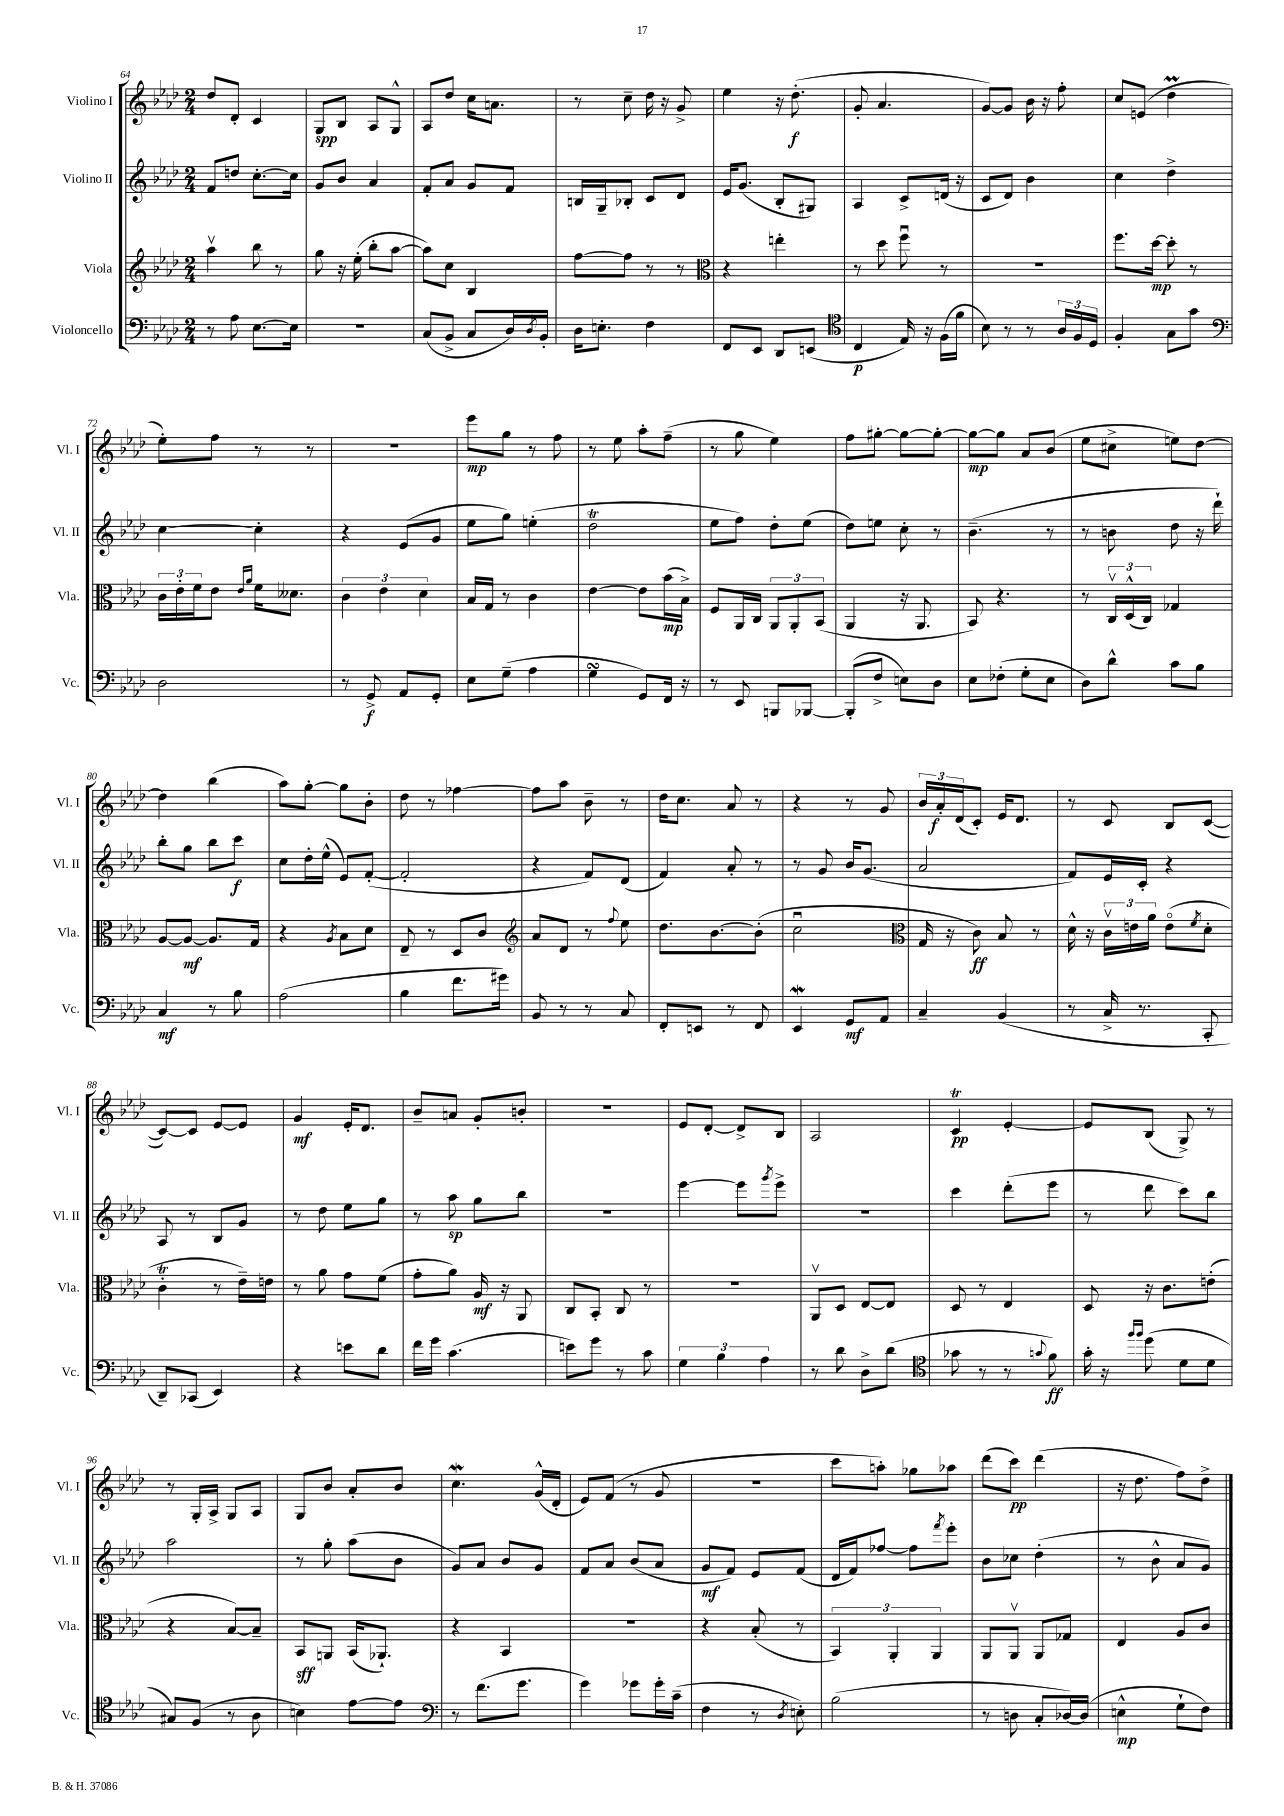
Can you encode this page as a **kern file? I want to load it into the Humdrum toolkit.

**kern	**dynam	**kern	**dynam	**kern	**dynam	**kern	**dynam
*part4	*part4	*part3	*part3	*part2	*part2	*part1	*part1
*staff4	*staff4	*staff3	*staff3	*staff2	*staff2	*staff1	*staff1
*I"Violoncello	*	*I"Viola	*	*I"Violino II	*	*I"Violino I	*
*I'Vc.	*	*I'Vla.	*	*I'Vl. II	*	*I'Vl. I	*
*clefF4	*	*clefG2	*	*clefG2	*	*clefG2	*
*k[b-e-a-d-]	*	*k[b-e-a-d-]	*	*k[b-e-a-d-]	*	*k[b-e-a-d-]	*
*M2/4	*	*M2/4	*	*M2/4	*	*M2/4	*
=64	=64	=64	=64	=64	=64	=64	=64
8r	.	4aa-v\	.	8f/L	.	8dd-/L	.
8A-\	.	.	.	8ddn/J	.	8d-'/J	.
[8.E-\L	.	8bb-\	.	[8.cc'\L	.	4c/	.
.	.	8r	.	.	.	.	.
16E-\Jk]	.	.	.	16cc\Jk]	.	.	.
=65	=65	=65	=65	=65	=65	=65	=65
2r	.	8gg\	.	8g/L	.	8G/L	spp
.	.	16r	.	8b-/J	.	8B-/J	.
.	.	(16ee-'\	.	.	.	.	.
.	.	8bb-'\L	.	4a-/	.	8A-/L	.
.	.	[8aa-\J	.	.	.	8G^^/J	.
=66	=66	=66	=66	=66	=66	=66	=66
(8C/L	.	8aa-\L])	.	8f'/L	.	8A-/L	.
8BB-^/J	.	8cc\J	.	8a-/J	.	8dd-/J	.
8C/L	.	4B-/	.	8g/L	.	16cc\KL	.
.	.	.	.	.	.	8.an\J	.
16D-/L)	.	.	.	8f/J	.	.	.
8qD-/	.	.	.	.	.	.	.
16BB-'/JJ	.	.	.	.	.	.	.
=67	=67	=67	=67	=67	=67	=67	=67
16D-\KL	.	[8ff\L	.	16Bn/LL	.	8r	.
8.En'\J	.	.	.	16G~/J	.	.	.
.	.	8ff\J]	.	8B-X'/J	.	8cc~\	.
4F\	.	8r	.	8c/L	.	16dd-\	.
.	.	.	.	.	.	16r	.
.	.	8r	.	8d-/J	.	8g^/	.
=68	=68	=68	=68	=68	=68	=68	=68
*	*	*clefC3	*	*	*	*	*
8FF/L	.	4r	.	16e-/KL	.	4ee-\	.
.	.	.	.	(8.g/J	.	.	.
8EE-/J	.	.	.	.	.	.	.
8DD-/L	.	4een'\	.	8B-'/L	.	16r	.
.	.	.	.	.	.	(8.dd-'\	f
(8EEn/J	.	.	.	8G#X/J)	.	.	.
=69	=69	=69	=69	=69	=69	=69	=69
*clefC4	*	*	*	*	*	*	*
4C/	p	8r	.	4A-/	.	8g'/	.
.	.	8dd-\	.	.	.	4.a-/	.
16E-/)	.	8ffu\	.	8c^/L	.	.	.
16r	.	.	.	.	.	.	.
(16F\LL	.	8r	.	(16dn/Jk	.	.	.
16f\JJ	.	.	.	16r	.	.	.
=70	=70	=70	=70	=70	=70	=70	=70
8B-\)	.	2r	.	8c/L	.	[8g/L)	.
8r	.	.	.	8d-/J)	.	8g/J]	.
8r	.	.	.	4b-\	.	16b-\	.
.	.	.	.	.	.	16r	.
24A-/LL	.	.	.	.	.	8ff'\	.
24F/	.	.	.	.	.	.	.
24D-/JJ	.	.	.	.	.	.	.
=71	=71	=71	=71	=71	=71	=71	=71
4F'/	.	8.ff\L	.	4cc\	.	8cc/L	.
.	.	.	.	.	.	(8en/J	.
.	.	[16dd-\Jk	mp	.	.	.	.
8G\L	.	8dd-'\]	.	4dd-^\	.	4dd-M\	.
8g\J	.	8r	.	.	.	.	.
!!LO:LB:g=z
=72	=72	=72	=72	=72	=72	=72	=72
*clefF4	*	*	*	*	*	*	*
2D-\	.	24c\LL	.	[4cc\	.	8ee-'\L)	.
.	.	24e-'\	.	.	.	.	.
.	.	24f\J	.	.	.	.	.
.	.	8e-\J	.	.	.	8ff\J	.
.	.	16qqe-/LL	.	.	.	.	.
.	.	16qqa-/JJ	.	.	.	.	.
.	.	16f\KL	.	4cc'\]	.	8r	.
.	.	8.d--X\J	.	.	.	.	.
.	.	.	.	.	.	8r	.
=73	=73	=73	=73	=73	=73	=73	=73
8r	.	6c\	.	4r	.	2r	.
8GG^/	f	.	.	.	.	.	.
.	.	6e-\	.	.	.	.	.
8AA-/L	.	.	.	(8e-/L	.	.	.
.	.	6d-\	.	.	.	.	.
8GG'/J	.	.	.	8g/J	.	.	.
=74	=74	=74	=74	=74	=74	=74	=74
8E-\L	.	16B-/LL	.	8ee-\L	.	8eee-\L	mp
.	.	16G/JJ	.	.	.	.	.
(8G~\J	.	8r	.	8gg\J)	.	8gg\J	.
4A-\	.	4c\	.	(4een'\	.	8r	.
.	.	.	.	.	.	8ff\	.
=75	=75	=75	=75	=75	=75	=75	=75
4GsSsS\	.	[4e-\	.	2dd-T\	.	8r	.
.	.	.	.	.	.	8ee-\	.
8GG/L)	.	8e-\L]	.	.	.	8aa-'\L	.
16FF/Jk	.	(16b-\L	mp	.	.	(8ff~\J	.
16r	.	16B-^\JJ)	.	.	.	.	.
=76	=76	=76	=76	=76	=76	=76	=76
8r	.	8F/L	.	8ee-\L	.	8r	.
8EE-/	.	16AA-/L	.	8ff\J)	.	8gg\	.
.	.	16C/JJ	.	.	.	.	.
8BBBn/L	.	12AA-/L	.	8dd-'\L	.	4ee-\)	.
.	.	12AA-'/	.	.	.	.	.
[8BBB-X/J	.	.	.	(8ee-\J	.	.	.
.	.	(12BB-/J	.	.	.	.	.
=77	=77	=77	=77	=77	=77	=77	=77
(8BBB-'/L]	.	4AA-/	.	8dd-\L)	.	8ff\L	.
8F^/J	.	.	.	8een\J	.	[8gg#X'\J	.
8En\L)	.	16r	.	8cc'\	.	8gg#\L_	.
.	.	8.AA-/	.	.	.	.	.
8D-\J	.	.	.	8r	.	8gg#'\J_	.
=78	=78	=78	=78	=78	=78	=78	=78
8E-\L	.	8BB-/)	.	(4.b-~\	.	8gg#\L_	mp
(8F-X'\J	.	4.r	.	.	.	8gg#\J]	.
8G'\L	.	.	.	.	.	8a-/L	.
8E-\J	.	.	.	8r	.	(8b-/J	.
=79	=79	=79	=79	=79	=79	=79	=79
8D-\L)	.	8r	.	8r	.	8ee-\L	.
8d-^^\J	.	24Cv/LL	.	8bn\	.	8cc#X^\J	.
.	.	(24D-^^/	.	.	.	.	.
.	.	24C/JJ)	.	.	.	.	.
8c\L	.	4G-X/	.	8dd-\	.	8een\L)	.
8B-\J	.	.	.	16r	.	[8dd-\J	.
.	.	.	.	16ddd-`\)	.	.	.
!!LO:LB:g=z
=80	=80	=80	=80	=80	=80	=80	=80
4C/	mf	[8A-/L	.	8bb-'\L	.	4dd-\]	.
.	.	8A-/J_	mf	8gg\J	.	.	.
8r	.	8.A-/L]	.	8bb-\L	.	(4bb-\	.
8B-\	.	.	.	8ccc\J	f	.	.
.	.	16G/Jk	.	.	.	.	.
=81	=81	=81	=81	=81	=81	=81	=81
(2A-\	.	4r	.	8cc\L	.	8aa-\L)	.
.	.	.	.	16dd-'\L	.	[8gg'\J	.
.	.	.	.	(16ee-^^\JJ	.	.	.
.	.	8qA-/	.	.	.	.	.
.	.	8B-\L	.	8e-/L)	.	8gg\L]	.
.	.	8d-\J	.	([8f'/J	.	8b-'\J	.
=82	=82	=82	=82	=82	=82	=82	=82
4B-\	.	8E-~/	.	2f'/]	.	8dd-\	.
.	.	8r	.	.	.	8r	.
8.f\L	.	8D-/L	.	.	.	[4ff-X\	.
.	.	8c/J	.	.	.	.	.
16g#X\Jk)	.	.	.	.	.	.	.
=83	=83	=83	=83	=83	=83	=83	=83
*	*	*clefG2	*	*	*	*	*
8BB-/	.	8a-/L	.	4r	.	8ff-\L]	.
8r	.	8d-/J	.	.	.	8aa-\J	.
8r	.	8r	.	8f/L)	.	8b-~\	.
.	.	8qqff/	.	.	.	.	.
8C/	.	8ee-\	.	(8d-/J	.	8r	.
=84	=84	=84	=84	=84	=84	=84	=84
8FF'/L	.	8.dd-\L	.	4f/)	.	16dd-\KL	.
.	.	.	.	.	.	8.cc\J	.
8EEn/J	.	.	.	.	.	.	.
.	.	[8.b-\	.	.	.	.	.
8r	.	.	.	8a-'/	.	8a-/	.
8FF/	.	(8b-'\J]	.	8r	.	8r	.
=85	=85	=85	=85	=85	=85	=85	=85
4EE-W/	.	2ccu\	.	8r	.	4r	.
.	.	.	.	8g/	.	.	.
8GG/L	mf	.	.	16b-/KL	.	8r	.
.	.	.	.	(8.g/J	.	.	.
8AA-/J	.	.	.	.	.	8g/	.
=86	=86	=86	=86	=86	=86	=86	=86
*	*	*clefC3	*	*	*	*	*
4C~/	.	16G/	.	2a-/	.	24b-/LL	.
.	.	.	.	.	.	24a-'/	f
.	.	16r	.	.	.	.	.
.	.	.	.	.	.	(24d-/J	.
.	.	8c\)	ff	.	.	8c'/J)	.
(4BB-/	.	8B-/	.	.	.	16e-/KL	.
.	.	.	.	.	.	8.d-/J	.
.	.	8r	.	.	.	.	.
=87	=87	=87	=87	=87	=87	=87	=87
8r	.	16d-^^\	.	8f/L)	.	8r	.
.	.	16r	.	.	.	.	.
16C^/	.	24cv\LL	.	16e-/L	.	8c/	.
.	.	24en\	.	.	.	.	.
8.r	.	.	.	16c'/JJ	.	.	.
.	.	24a-\JJ	.	.	.	.	.
.	.	(8e\L	.	4r	.	8B-/L	.
.	.	8qf/	.	.	.	.	.
8CC'/	.	8d-'\J	.	.	.	([8c/J	.
!!LO:LB:g=z
=88	=88	=88	=88	=88	=88	=88	=88
8DD-~/L)	.	4ct'\	.	8A-/	.	8c/L_)	.
(8CC-X/J	.	.	.	8r	.	8c/J]	.
4EE-/)	.	8r	.	8B-/L	.	[8e-/L	.
.	.	16e-~\LL)	.	8g/J	.	8e-/J]	.
.	.	16en\JJ	.	.	.	.	.
=89	=89	=89	=89	=89	=89	=89	=89
4r	.	8r	.	8r	.	4g/	mf
.	.	8a-\	.	8dd-\	.	.	.
8en\L	.	8g\L	.	8ee-\L	.	16e-'/KL	.
.	.	.	.	.	.	8.d-/J	.
8d-\J	.	(8f\J	.	8gg\J	.	.	.
=90	=90	=90	=90	=90	=90	=90	=90
16f\LL	.	8g'\L	.	8r	.	8b-~/L	.
16g\JJ	.	.	.	.	.	.	.
(4.c\	.	8a-\J)	.	8aa-\	sp	8an/J	.
.	.	16A-/	mf	8gg\L	.	8g'/L	.
.	.	16r	.	.	.	.	.
.	.	8AA-/	.	8bb-\J	.	8bn'/J	.
=91	=91	=91	=91	=91	=91	=91	=91
8en\L)	.	8C/L	.	2r	.	2r	.
8g\J	.	8BB-'/J	.	.	.	.	.
8r	.	8C/	.	.	.	.	.
8c\	.	8r	.	.	.	.	.
=92	=92	=92	=92	=92	=92	=92	=92
6G\	.	2r	.	[4eee-\	.	8e-/L	.
.	.	.	.	.	.	[8d-'/J	.
6B-\	.	.	.	.	.	.	.
.	.	.	.	8eee-\L]	.	8d-^/L]	.
6A-\	.	.	.	.	.	.	.
.	.	.	.	8qggg/	.	.	.
.	.	.	.	8eee-^\J	.	8B-/J	.
=93	=93	=93	=93	=93	=93	=93	=93
8r	.	8AA-v/L	.	2r	.	2A-/	.
8d-\	.	8D-/J	.	.	.	.	.
8D-^\L	.	[8E-/L	.	.	.	.	.
(8d-\J	.	8E-/J]	.	.	.	.	.
=94	=94	=94	=94	=94	=94	=94	=94
*clefC4	*	*	*	*	*	*	*
8g-X\	.	8D-/	.	4ccc\	.	4ct/	pp
8r	.	8r	.	.	.	.	.
8r	.	4E-/	.	(8ddd-'\L	.	[4e-'/	.
8qqgn/	.	.	.	.	.	.	.
8f\)	ff	.	.	8eee-\J	.	.	.
=95	=95	=95	=95	=95	=95	=95	=95
16g'\	.	8D-/	.	8r	.	8e-/L]	.
16r	.	.	.	.	.	.	.
16qqff/LL	.	.	.	.	.	.	.
16qqff/JJ	.	.	.	.	.	.	.
(8dd-\	.	16r	.	8ddd-\	.	(8B-/J	.
.	.	8.c\L	.	.	.	.	.
8d-\L	.	.	.	8ccc\L)	.	8G^/)	.
8d-\J	.	(8en'\J	.	8bb-\J	.	8r	.
!!LO:LB:g=z
=96	=96	=96	=96	=96	=96	=96	=96
8G#X/L)	.	4r	.	2aa-\	.	8r	.
(8F/J	.	.	.	.	.	16G'/LL	.
.	.	.	.	.	.	16A-^/JJ	.
8r	.	[8B-/L)	.	.	.	8G/L	.
8A-\	.	8B-~/J]	.	.	.	8A-/J	.
=97	=97	=97	=97	=97	=97	=97	=97
4Bn\)	.	8BB-/L	sff	8r	.	8G/L	.
.	.	8AAn/J	.	8gg'\	.	8b-/J	.
[8e-\L	.	(16BB-/KL	.	(8aa-\L	.	8a-'/L	.
.	.	8.AA-X`/J)	.	.	.	.	.
8e-\J]	.	.	.	8b-\J	.	8b-/J	.
=98	=98	=98	=98	=98	=98	=98	=98
*clefF4	*	*	*	*	*	*	*
8r	.	4r	.	8g/L)	.	4.ccW\	.
(8.f\L	.	.	.	8a-/J	.	.	.
.	.	4BB-/	.	8b-/L	.	.	.
8.g\J	.	.	.	.	.	.	.
.	.	.	.	8g/J	.	(16g^^/LL	.
.	.	.	.	.	.	16d-'/JJ	.
=99	=99	=99	=99	=99	=99	=99	=99
4g\)	.	2r	.	8f/L	.	8e-/L)	.
.	.	.	.	8a-/J	.	(8f/J	.
8g-X\L	.	.	.	(8b-/L	.	8r	.
16g-'\L	.	.	.	8a-/J	.	8g/	.
(16c~\JJ	.	.	.	.	.	.	.
=100	=100	=100	=100	=100	=100	=100	=100
4F\	.	4r	.	8g/L	mf	2r	.
.	.	.	.	8f/J)	.	.	.
8r	.	(8B-'/	.	8e-/L	.	.	.
8qD-/	.	.	.	.	.	.	.
8En'\)	.	8r	.	(8f/J	.	.	.
=101	=101	=101	=101	=101	=101	=101	=101
(2B-\	.	6BB-/)	.	16d-/LL	.	8ccc\L	.
.	.	.	.	16f/J)	.	.	.
.	.	.	.	[8ff-X/J	.	8aan'\J)	.
.	.	6AA-'/	.	.	.	.	.
.	.	.	.	8ff-\L]	.	8gg-X\L	.
.	.	6AA-/	.	.	.	.	.
.	.	.	.	8qfff/	.	.	.
.	.	.	.	8eee-'\J	.	8aa-X\J	.
=102	=102	=102	=102	=102	=102	=102	=102
8r	.	8AA-/L	.	8b-\L	.	(8ddd-\L	.
8Dn\	.	8AA-v/J	.	8cc-X\J	.	8ccc\J)	pp
8C'/L	.	8AA-/L	.	(4dd-'\	.	(4ddd-\	.
[16D-X/L)	.	8G-X/J	.	.	.	.	.
(16D-/JJ]	.	.	.	.	.	.	.
=103	=103	=103	=103	=103	=103	=103	=103
4En^^\	mp	4E-/	.	8r	.	16r	.
.	.	.	.	.	.	8.dd-\	.
.	.	.	.	8b-^^\	.	.	.
8G`\L	.	8A-/L	.	8a-/L	.	8ff\L)	.
8F\J)	.	8c/J	.	8g/J)	.	8dd-^\J	.
==	==	==	==	==	==	==	==
*-	*-	*-	*-	*-	*-	*-	*-
